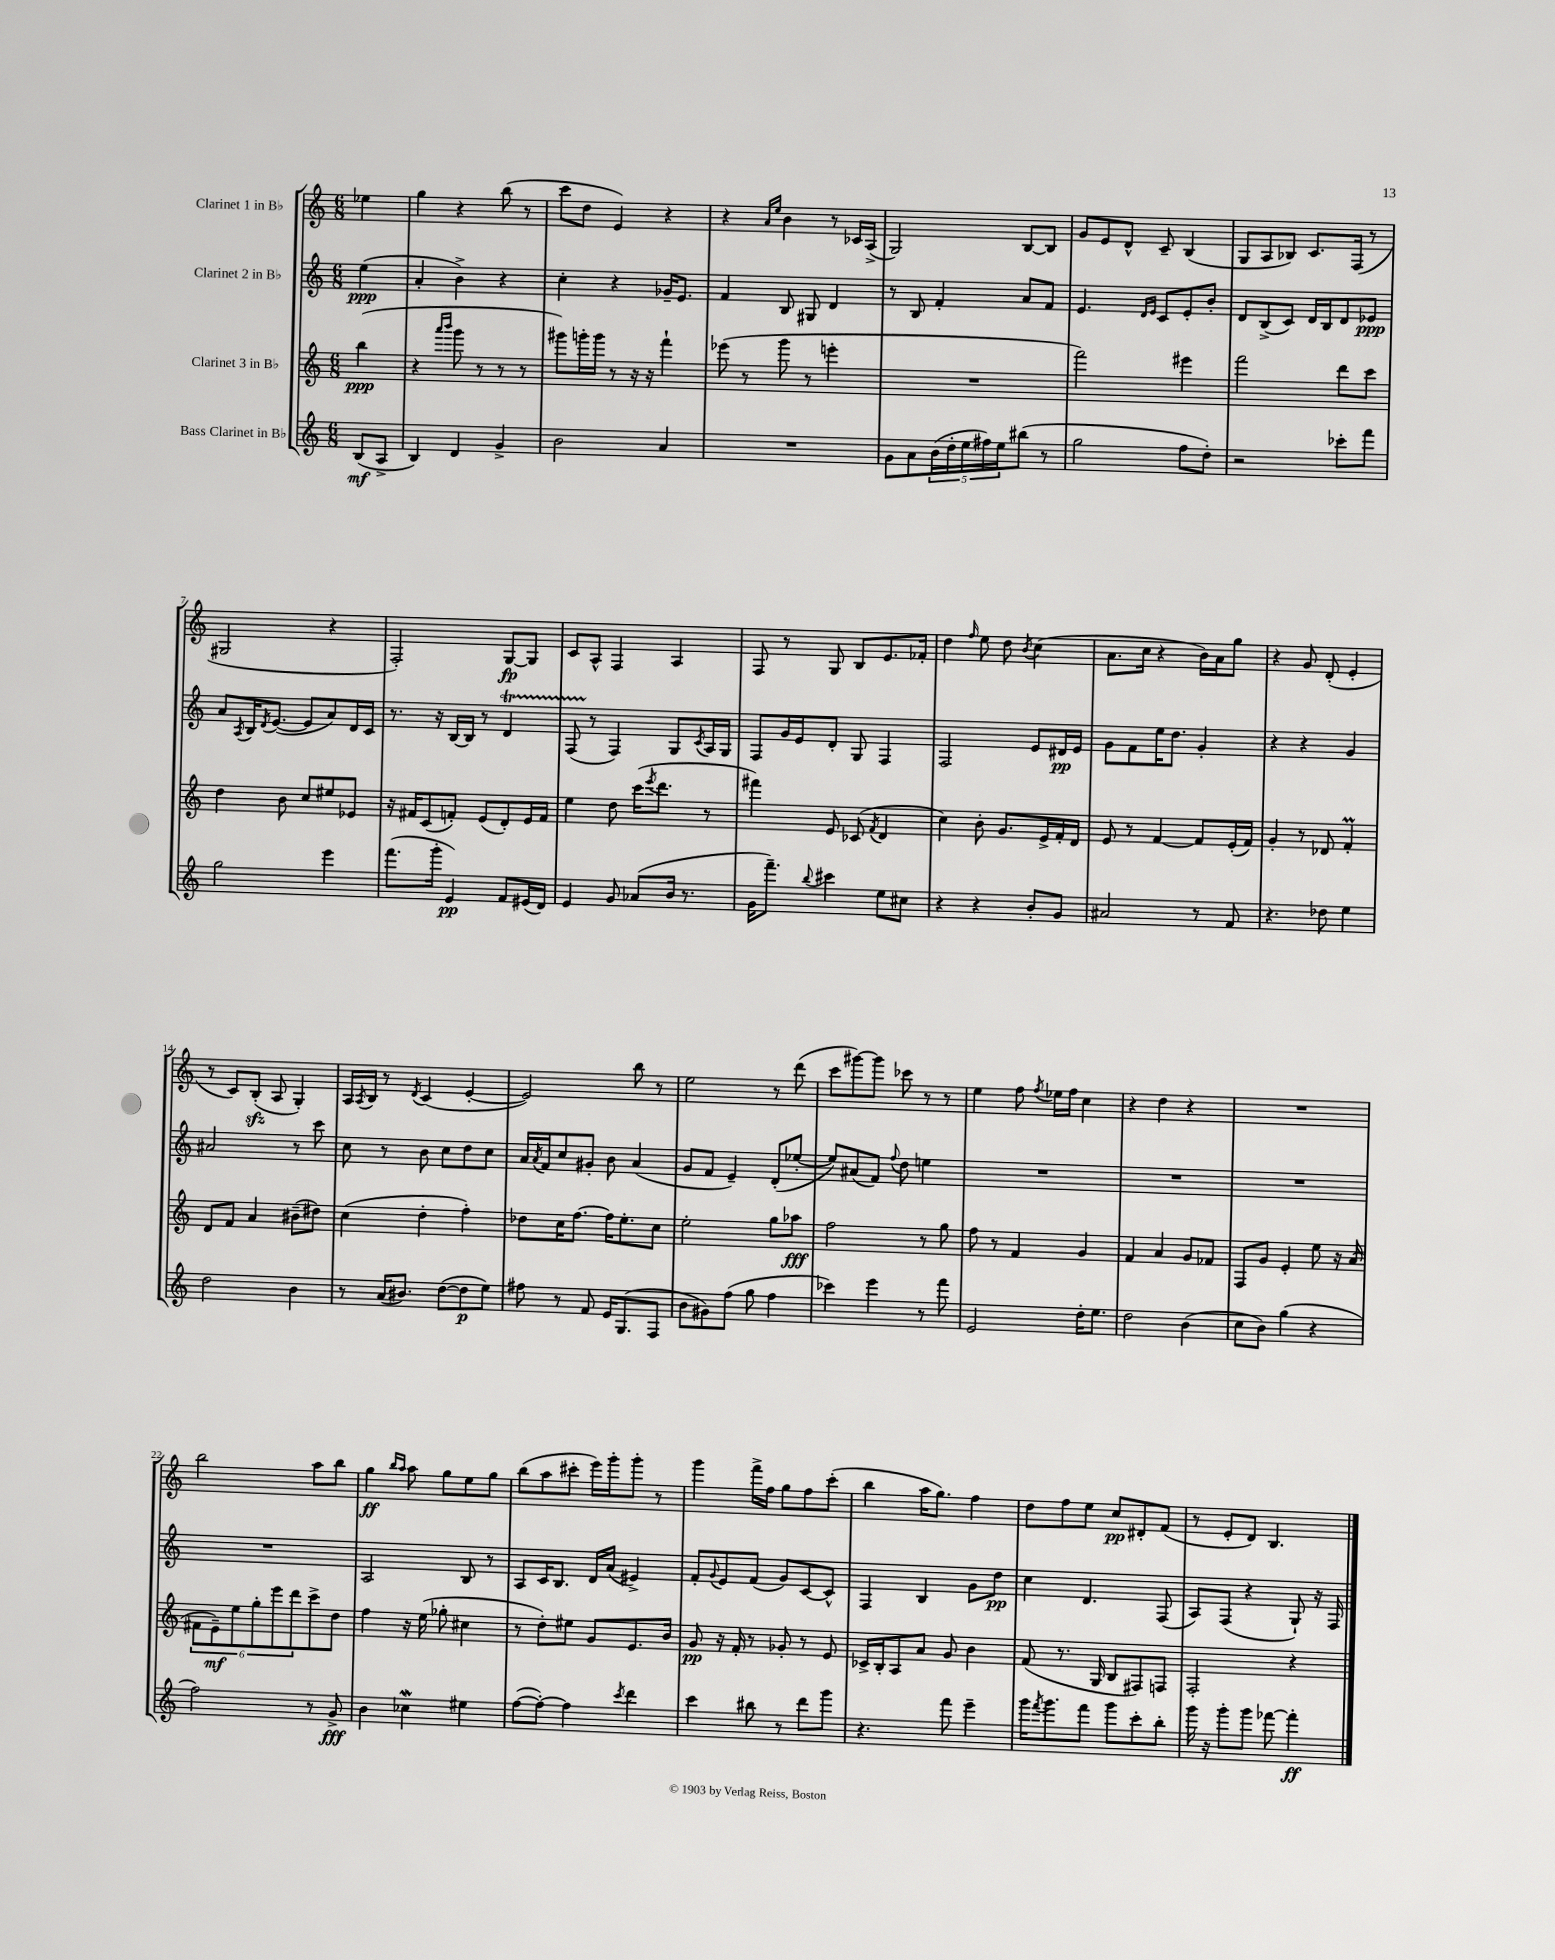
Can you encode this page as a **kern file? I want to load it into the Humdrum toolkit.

**kern	**kern	**kern	**kern
*staff4	*staff3	*staff2	*staff1
*clefG2	*clefG2	*clefG2	*clefG2
*k[]	*k[]	*k[]	*k[]
*M6/8	*M6/8	*M6/8	*M6/8
(8B	(4bb	(4ee	4ee-
8A^	.	.	.
=	=	=	=
4B)	4r	4a'	4gg
.	16qqaaa	.	.
.	16qqbbb	.	.
4d	8ggg	4b^)	4r
.	8r	.	.
4g^	8r	4r	(8bb
.	8r	.	8r
=	=	=	=
2b	8ggg#)	4cc'	8ccc
.	16ggg'	.	8dd
.	16ggg	.	.
.	8r	4r	4e)
.	16r	.	.
.	16r	.	.
4a	4fff`	16g-~	4r
.	.	8.e	.
=	=	=	=
2.r	(8eee-	4f	4r
.	8r	.	.
.	.	.	16qqa
.	.	.	16qqee
.	8ggg	8B	4b
.	8r	8G#	.
.	4eee'	4d	8r
.	.	.	16c-
.	.	.	(16A^
=	=	=	=
8g	2.r	8r	2G)
8a	.	8B	.
(20b	.	4f'	.
20dd'	.	.	.
20ee	.	.	.
20ff#)	.	.	.
20ee	.	.	.
(8bb#	.	8a	[8B
8r	.	8f	8B]
=	=	=	=
2gg	2fff)	4.e	8g
.	.	.	8e
.	.	.	8d^^
.	.	16qqd	.
.	.	16qqe	.
.	.	8c	8c~
8ff	4eee#	8e'	(4B
8dd')	.	8b'	.
=	=	=	=
2r	2fff	8d	8G
.	.	(8B^	8A
.	.	8c)	8B-)
.	.	16d	8.c
.	.	16B	.
8ccc-'	8ddd	8d	.
.	.	.	(16F
8fff	8ccc	8e-	8r
=	=	=	=
2gg	4dd	8a	2G#
.	.	8qA	.
.	.	16B	.
.	.	8qd	.
.	.	([8.e	.
.	8b	.	.
.	8cc	8e]	.
4eee	8ee#	8a)	4r
.	8e-	16d	.
.	.	16c	.
=	=	=	=
(8.fff	16r	8.r	2F')
.	16f#	.	.
.	(8c	.	.
16ggg'	.	16r	.
4e)	8f')	[16B	.
.	.	16B]	.
.	(8e	8r	.
8f	8d')	4d	[8G
(16e#	16e	.	8G]
16d)	16f	.	.
=	=	=	=
4e	4ee	(8F	8c
.	.	8r	8A^^
8g	8dd	4F)	4F
(8a-	(16ccc	.	.
.	8qeee	.	.
.	8.ddd	.	.
16b	.	8G	4A
8.r	.	.	.
.	.	8qc	.
.	8r	16A	.
.	.	16G	.
=	=	=	=
16g	4fff#)	8F	8F
8.fff~)	.	.	.
.	.	16g	8r
.	.	16e	.
8qqbb	.	.	.
4ccc#	8e	8d'	8G
.	(8c-	8G	8B
.	8qf	.	.
8ee	4d	4F	8.e
8cc#	.	.	.
.	.	.	16f-'
=	=	=	=
4r	4cc)	2F	4dd
.	.	.	16qqff
4r	8b'	.	8ee
.	8.g	.	8dd
.	.	.	8qb
8b'	.	8e	(4cc
.	16e^	.	.
8g	16f'	16d#	.
.	16d	16e	.
=	=	=	=
2a#	8e	8g	8.a
.	8r	8f	.
.	.	.	16cc
.	[4f	16ee	4r
.	.	8.dd	.
8r	8f]	4g'	16b)
.	.	.	16a
8f	(16e'	.	8gg
.	16f)	.	.
=	=	=	=
4.r	4g'	4r	4r
.	8r	4r	8g
8dd-	8d-	.	(8d'
4ee	4f'	4g	4e'
=	=	=	=
2dd	8d	2a#	8r
.	8f	.	8c)
.	4a	.	(8B'
.	.	.	8A
4b	(8b#~	8r	4G')
.	8dd#)	8ccc	.
=	=	=	=
8r	(4cc	8cc	16A
.	.	.	8qA
.	.	.	16B
(16a	.	8r	8r
8.b#)	.	.	.
.	.	.	8qd
.	4dd'	8b	(4c
([8dd	.	8cc	.
8dd]	4ff')	8dd	[4e'
8ee)	.	8cc	.
=	=	=	=
8ff#	8dd-	16a	2e])
.	.	8qa	.
.	.	16f	.
8r	16cc	8cc	.
.	[8.ff	.	.
8f	.	8g#'	.
16e	16ff]	8b	.
(8.G	8.ee'	.	.
.	.	(4a	8bb
8F	8cc	.	8r
=	=	=	=
8b	2ee'	8g	2ee
8g#)	.	8f	.
(8ff	.	4e~)	.
8gg	.	.	.
4ff	8gg	(8d'	8r
.	8aa-	[8ee-'	(8ddd
=	=	=	=
4ccc-)	2ff	8ee-])	8ccc
.	.	(8a#	[8ggg#)
4eee	.	8f)	8ggg#]
.	.	8qqff	.
.	.	8dd	8ccc-
8r	8r	4ee	8r
8fff	8gg	.	8r
=	=	=	=
2e	8ff	2.r	4ee
.	8r	.	.
.	4f	.	8ff
.	.	.	8qff
.	.	.	16ee-
.	.	.	16ff
16dd'	4g	.	4cc
8.ee	.	.	.
=	=	=	=
2dd	4f	2.r	4r
.	4a	.	4dd
(4b	8g	.	4r
.	8f-	.	.
=	=	=	=
8cc	8F	2.r	2.r
8b)	8g	.	.
(4gg	4e'	.	.
4r	8ee	.	.
.	16r	.	.
.	(16a	.	.
=	=	=	=
2ff)	12f#	2.r	2bb
.	12e~)	.	.
.	12ee	.	.
.	12gg'	.	.
.	12eee	.	.
.	12ddd	.	.
8r	8ccc^	.	8aa
8g^	8dd	.	8bb
=	=	=	=
4b	4ff	2A	4gg
.	.	.	16qqbb
.	.	.	16qqaa
4cc-	16r	.	8aa
.	(16ee	.	.
.	8gg-'	.	8gg
4ee#	4cc#	8B	8ee
.	.	8r	8gg
=	=	=	=
([8ff	8r	8A	(8bb
8ff'_)	8dd')	16c	8aa
.	.	8.B	.
4ff]	8ee#	.	8ccc#'
.	8g	16d	16eee)
.	.	(16a	16ggg'
8qccc	.	.	.
4ddd	8.e	4e#^)	8ggg'
.	.	.	8r
.	16b	.	.
=	=	=	=
4ccc	8g	8f'	4ggg
.	.	8qqg	.
.	16r	8e	.
.	16f'	.	.
8bb#	8r	(8f	16fff^
.	.	.	16ff
8r	8g-'	8g)	8gg
8ddd	8r	[8c	8ff
8ggg	8e	8c^^]	(8ccc'
=	=	=	=
4.r	16c-^	4F	4bb
.	16B'	.	.
.	8A	.	.
.	8a	4B	16aa
.	.	.	8.gg)
8fff	8g	.	.
4eee~	4b	8g	4ff
.	.	8dd	.
=	=	=	=
16ggg	(8f	4cc	8dd
8qfff	.	.	.
8.ggg	.	.	.
.	8.r	.	8ff
8fff	.	4.d	8ee
.	16G	.	.
8ggg	8B	.	8cc
8ccc'	8F#)	.	8d#'
8bb'	8F	(8F	(8f
=	=	=	=
16ggg	2F'	8A)	8r
16r	.	.	.
8ggg'	.	(8F	8e'
8ggg	.	4r	8d)
[8fff-	.	.	4.B
4fff-']	4r	8G`)	.
.	.	16r	.
.	.	16F	.
==	==	==	==
*-	*-	*-	*-
